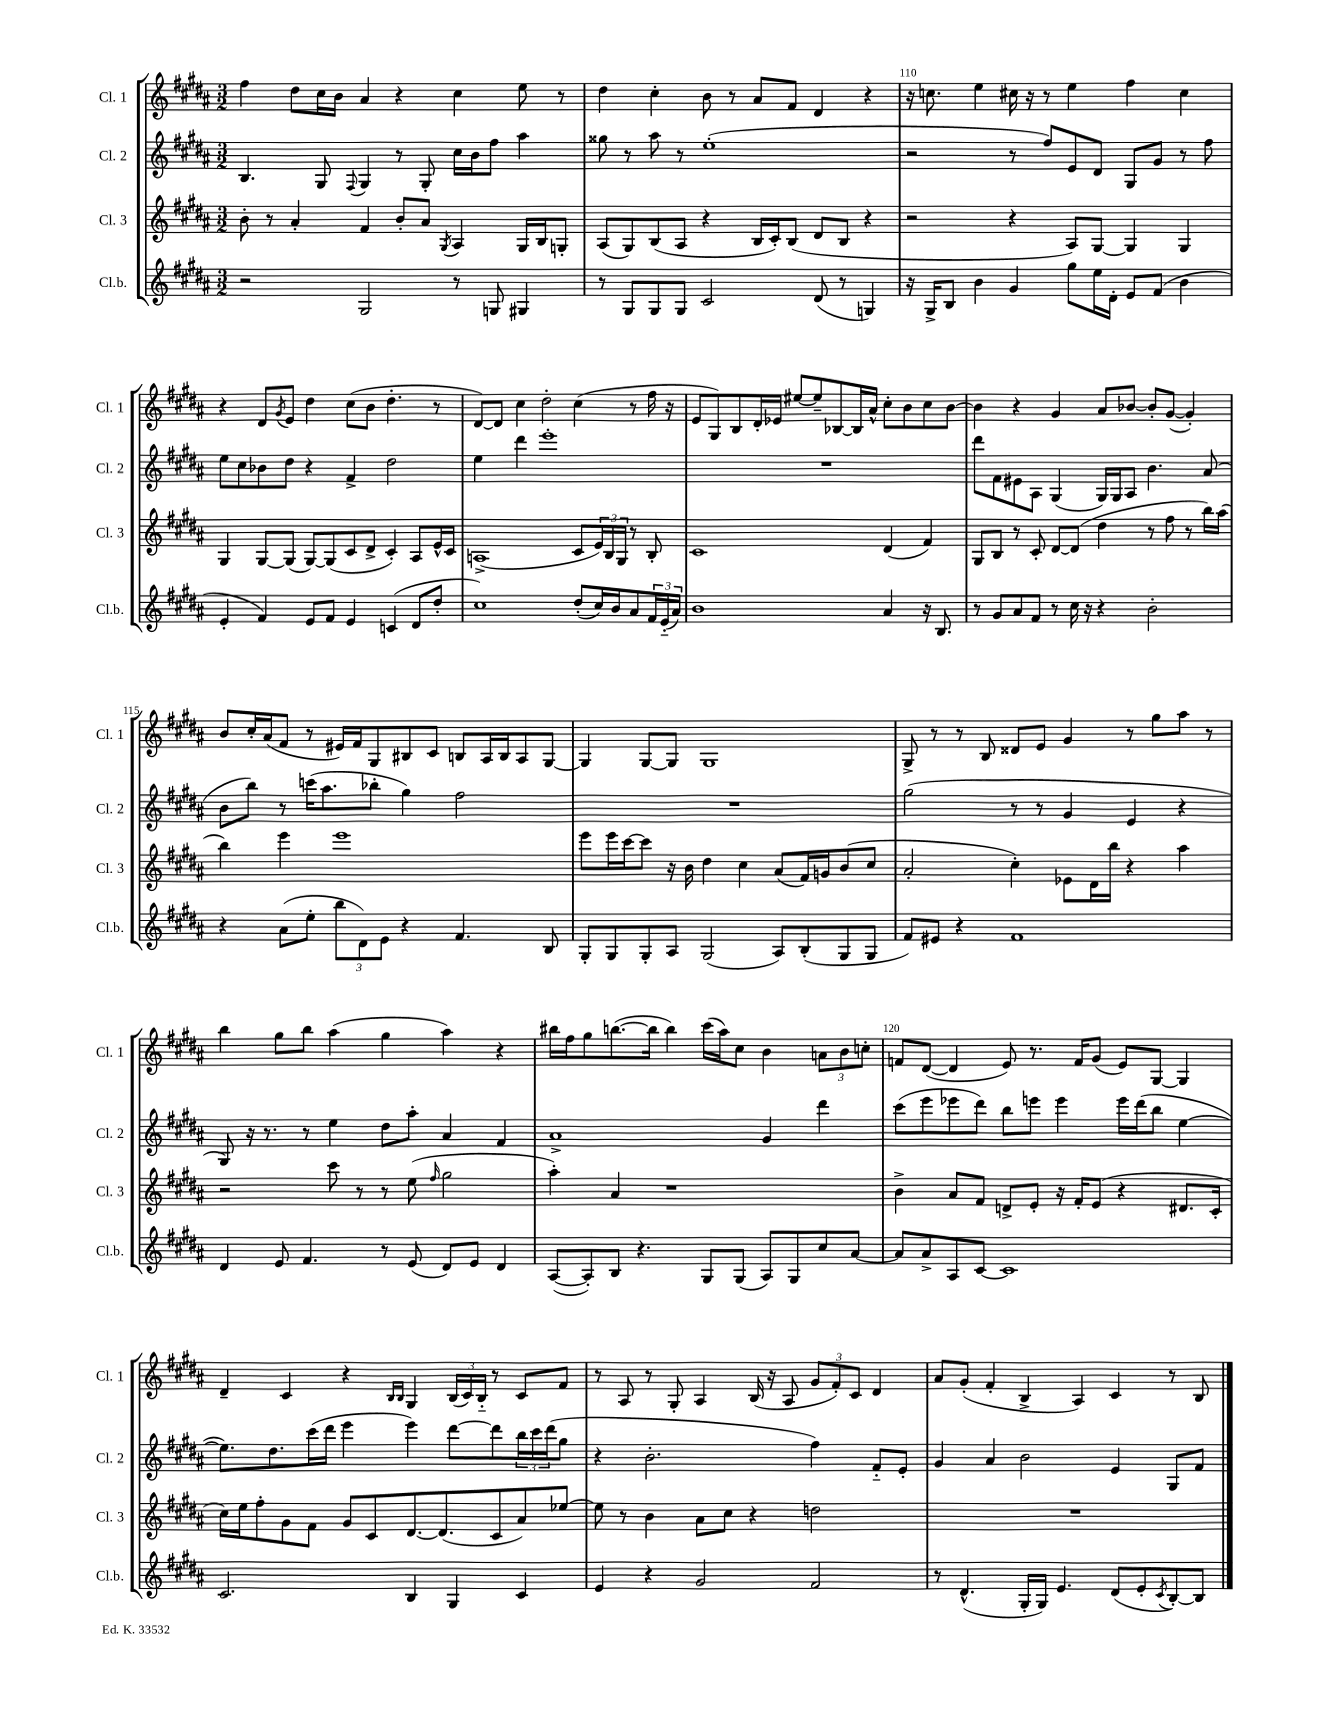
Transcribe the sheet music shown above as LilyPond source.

<<
\new StaffGroup <<
\new Staff = "s0" \with { instrumentName = "Cl. 1" shortInstrumentName = "Cl. 1" } {
    \clef treble \key b \major \numericTimeSignature \time 3/2
    fis''4 dis''8 cis''16 b'16 ais'4 r4 cis''4 e''8 r8 |
    dis''4 cis''4-. b'8 r8 ais'8 fis'8 dis'4 r4 |
    r16 c''8. e''4 cis''16 r16 r8 e''4 fis''4 cis''4 |
    r4 dis'8 \acciaccatura { gis'8 } e'8 dis''4 cis''8( b'8 dis''4.-. r8 |
    dis'8~) dis'8 cis''4 dis''2-. cis''4( r8 fis''16 r16 |
    e'8 gis8) b8 dis'16-. ees'16 eis''8~ eis''8-- bes8~ bes16 ais'16-^ cis''8-. b'8 cis''8 b'8~ |
    b'4 r4 gis'4 ais'8 bes'8~ bes'8-. gis'8~( gis'4-.) |
    b'8 cis''16-. ais'16( fis'8 r8 eis'16) fis'16 gis8 bis8 cis'8 b8 ais16 b16 ais8 gis8~ |
    gis4 gis8~ gis8 gis1 |
    gis8-> r8 r8 b8 disis'8 e'8 gis'4 r8 gis''8 ais''8 r8 |
    b''4 gis''8 b''8 ais''4( gis''4 ais''4) r4 |
    bis''16 fis''16 gis''8 b''8.~( b''16 b''4) cis'''16( ais''16) cis''8 b'4 \tuplet 3/2 { a'8 b'8 c''8-. } |
    f'8 dis'8~( dis'4 e'8) r8. f'16 gis'8( e'8) gis8~ gis4 |
    dis'4-- cis'4 r4 \grace { b16 b16 } gis4 \tuplet 3/2 { b16( cis'16) b16-_ } r8 cis'8 fis'8 |
    r8 ais8 r8 gis8-. ais4 b16( r16 ais8 \tuplet 3/2 { gis'8 fis'8-.) cis'8 } dis'4 |
    ais'8 gis'8-.( fis'4-. b4-> ais4) cis'4 r8 b8 \bar "|." |
}
\new Staff = "s1" \with { instrumentName = "Cl. 2" shortInstrumentName = "Cl. 2" } {
    \clef treble \key b \major \numericTimeSignature \time 3/2
    b4. gis8 \appoggiatura { fis8 } gis4 r8 gis8-. cis''16 b'16 fis''8 ais''4 |
    gisis''8 r8 ais''8 r8 e''1-.( |
    r2 r8 fis''8) e'8 dis'8 gis8 gis'8 r8 fis''8 |
    e''8 cis''8 bes'8 dis''8 r4 fis'4-> dis''2 |
    e''4 dis'''4 e'''1-. |
    R1. |
    dis'''8 fis'8 eis'8 ais8 gis4( gis16) gis16 ais8 b'4. ais'8( |
    b'8 b''8) r8 c'''16( ais''8. bes''8-. gis''4) fis''2 |
    R1. |
    gis''2( r8 r8 gis'4 e'4 r4 |
    gis8) r16 r8. r8 e''4 dis''8 ais''8-. ais'4 fis'4 |
    ais'1-> gis'4 dis'''4 |
    cis'''8( e'''8 ees'''8 dis'''8) b''8 e'''8 e'''4 e'''16 dis'''16( b''8 e''4~ |
    e''8.) dis''8. cis'''16( dis'''16 e'''4 e'''4) dis'''8~ dis'''8 \tuplet 3/2 { b''16 cis'''16 dis'''16( } gis''8 |
    r4 b'2.-. fis''4) fis'8-_ e'8-. |
    gis'4 ais'4 b'2 e'4 gis8 fis'8 \bar "|." |
}
\new Staff = "s2" \with { instrumentName = "Cl. 3" shortInstrumentName = "Cl. 3" } {
    \clef treble \key b \major \numericTimeSignature \time 3/2
    b'8-. r8 ais'4-. fis'4 b'8-. ais'8 \acciaccatura { gis8 } ais4 gis16 b16 g8-. |
    ais8( gis8) b8( ais8 r4 b16 cis'16-.) b8( dis'8 b8 r4 |
    r2 r4 ais8) gis8~ gis4 gis4 |
    gis4 gis8~ gis8( gis8~) gis8( cis'8 dis'8-> cis'4-.) ais8 e'16-^ cis'16 |
    a1->( cis'8 \tuplet 3/2 { e'16) b16 gis16 } r8 b8-. |
    cis'1 dis'4( fis'4) |
    gis8 b8 r8 cis'8-. dis'8~ dis'8( dis''4 r8 fis''8 r8 b''16) ais''16( |
    b''4) e'''4 e'''1 |
    e'''8 e'''16 cis'''16~ cis'''8 r16 b'16 dis''4 cis''4 ais'8( fis'16) g'16 b'8( cis''8 |
    ais'2-. cis''4-.) ees'8 dis'16 b''16 r4 ais''4 |
    r2 cis'''8 r8 r8 e''8( \grace { fis''16 } gis''2 |
    ais''4-.) ais'4 r1 |
    b'4-> ais'8 fis'8 d'8-> e'8-. r16 fis'16-. e'8( r4 dis'8. cis'16-. |
    cis''16) e''16 fis''8-. gis'8 fis'8 gis'8 cis'8 dis'8.~ dis'8.( cis'8 ais'8) ees''8~ |
    ees''8 r8 b'4 ais'8 cis''8 r4 d''2 |
    R1. \bar "|." |
}
\new Staff = "s3" \with { instrumentName = "Cl.b." shortInstrumentName = "Cl.b." } {
    \clef treble \key b \major \numericTimeSignature \time 3/2
    r2 gis2 r8 g8 gis4 |
    r8 gis8 gis8 gis8 cis'2 dis'8( r8 g4) |
    r16 gis16-> b8 b'4 gis'4 gis''8 e''16 dis'16-. e'8 fis'8( b'4 |
    e'4-. fis'4) e'8 fis'8 e'4 c'4( dis'8 dis''8-. |
    cis''1) dis''8-.( cis''16) b'16 ais'8 \tuplet 3/2 { fis'16 e'16-_( ais'16) } |
    b'1 ais'4 r16 b8. |
    r8 gis'8 ais'8 fis'8 r8 cis''16 r16 r4 b'2-. |
    r4 ais'8( e''8-. \tuplet 3/2 { b''8 dis'8) e'8 } r4 fis'4. b8 |
    gis8-. gis8 gis8-. ais8 gis2( ais8) b8-.( gis8 gis8 |
    fis'8) eis'8 r4 fis'1 |
    dis'4 e'8 fis'4. r8 e'8( dis'8) e'8 dis'4 |
    ais8~( ais8-.) b8 r4. gis8 gis8( ais8) gis8 cis''8 ais'8~ |
    ais'8 ais'8-> ais8 cis'8~ cis'1 |
    cis'2. b4 gis4 cis'4 |
    e'4 r4 gis'2 fis'2 |
    r8 dis'4.-^( gis16-. gis16) e'4. dis'8( e'8-. \acciaccatura { cis'8 } b8~-.) b8 \bar "|." |
}
>>
>>
\layout { \context { \Score currentBarNumber = #108 \override BarNumber.break-visibility = ##(#f #t #t) barNumberVisibility = #(every-nth-bar-number-visible 5) } }
